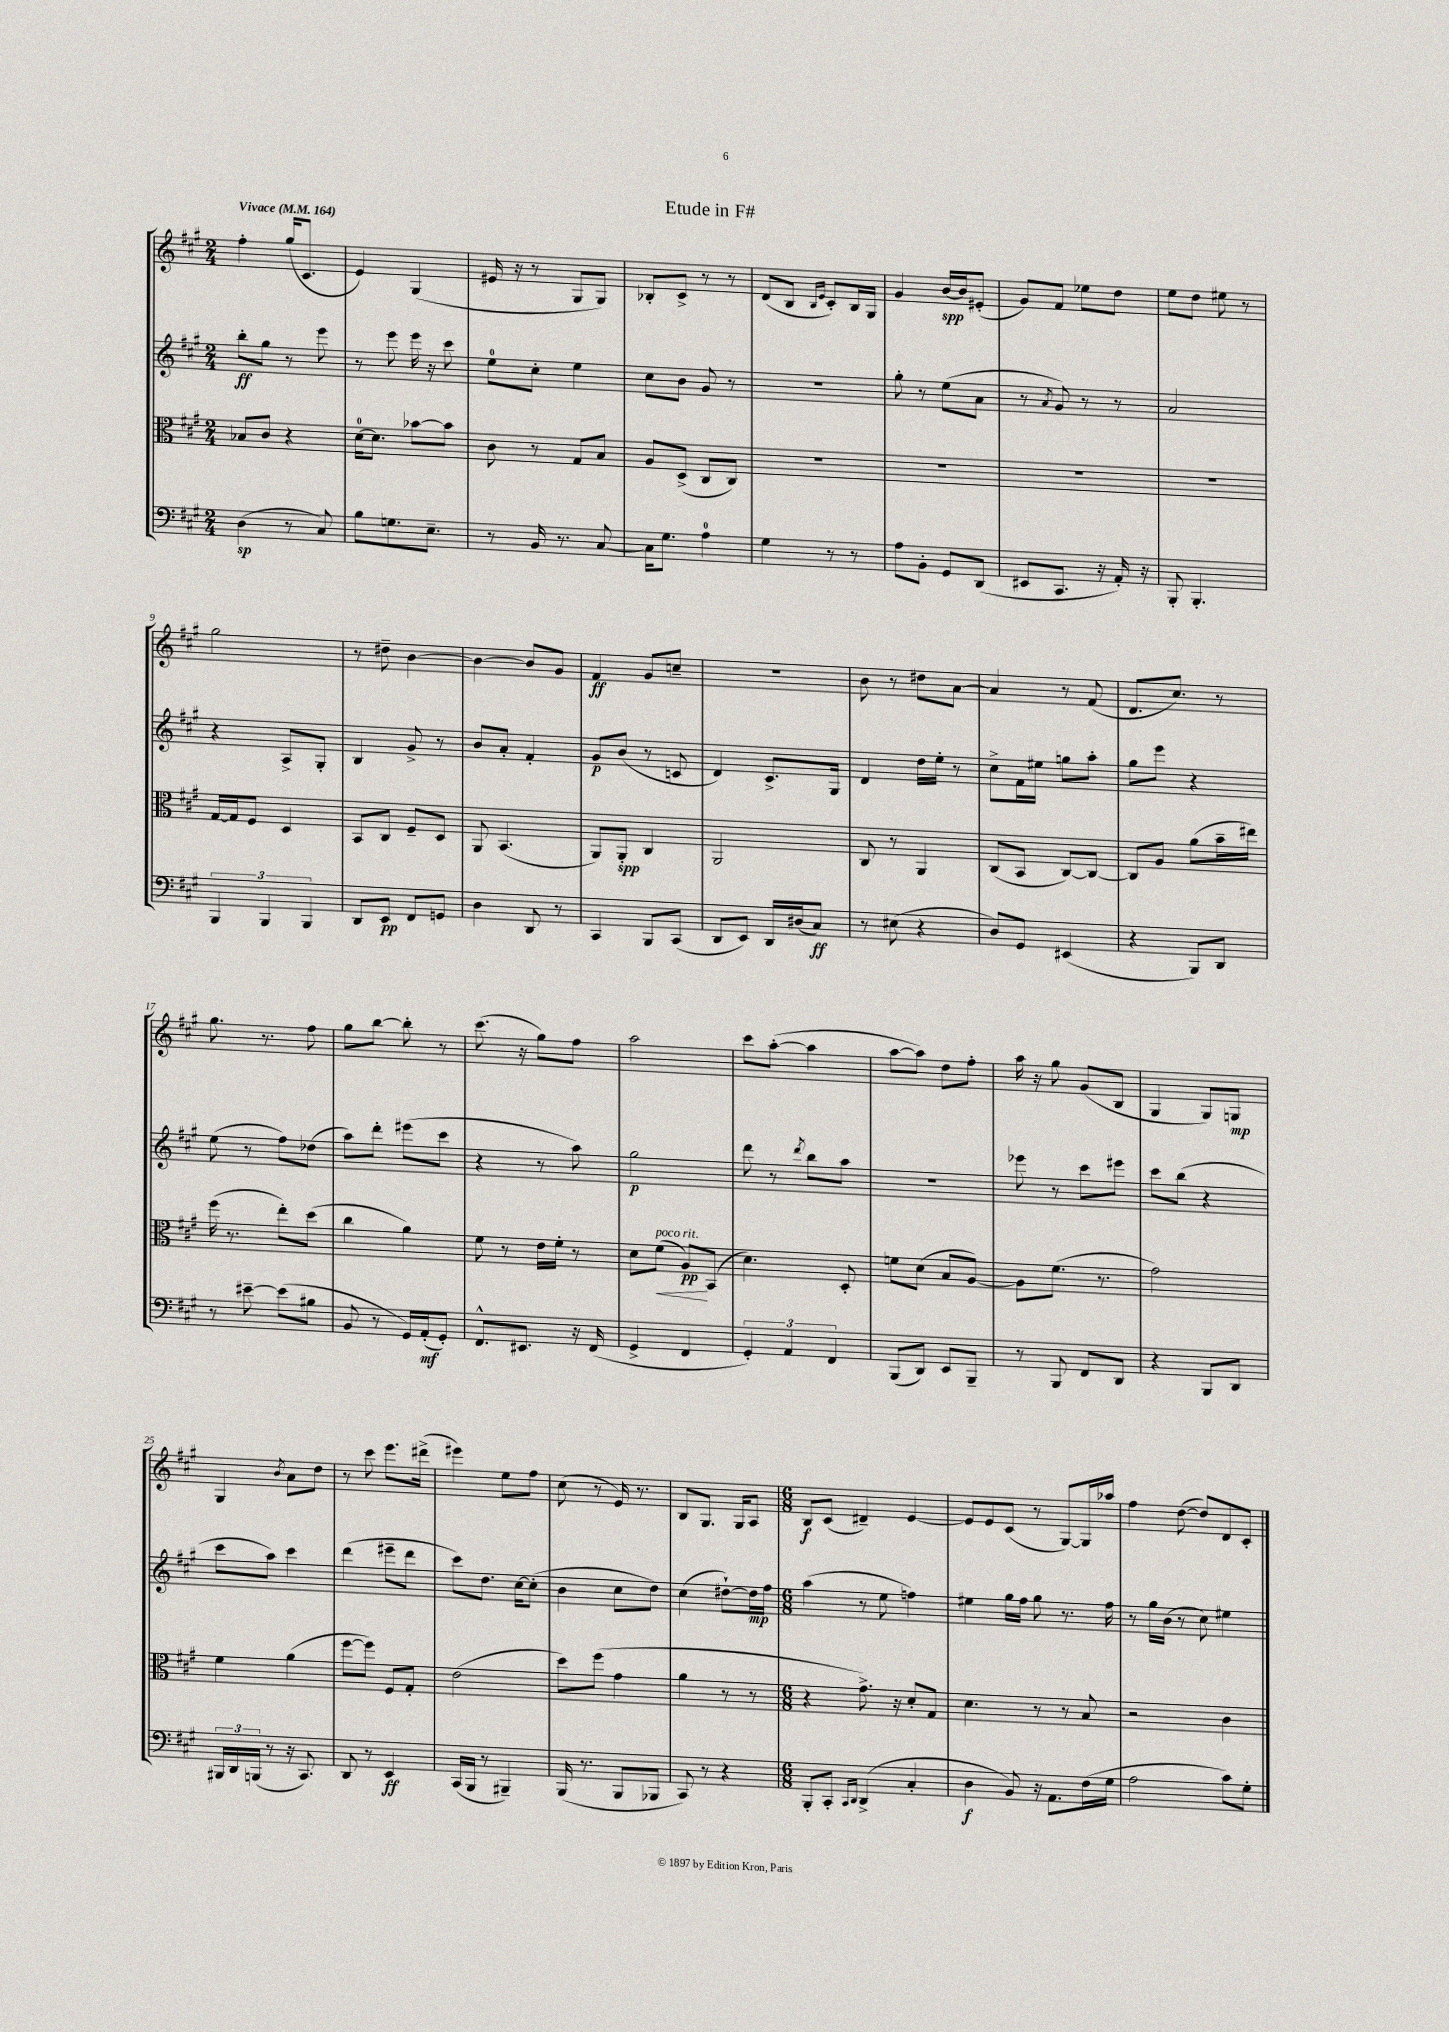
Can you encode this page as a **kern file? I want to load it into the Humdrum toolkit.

**kern	**kern	**kern	**kern
*staff4	*staff3	*staff2	*staff1
*clefF4	*clefC3	*clefG2	*clefG2
*k[f#c#g#]	*k[f#c#g#]	*k[f#c#g#]	*k[f#c#g#]
*M2/4	*M2/4	*M2/4	*M2/4
*MM164	*MM164	*MM164	*MM164
(4D\	8B-/L	8bb'\L	4ff#'\
.	8c#/J	8gg#\J	.
8r	4r	8r	(16gg#/LK
.	.	.	8.c#/J
8C#/)	.	8eee\	.
=	=	=	=
8B\L	[16d\LK	8r	4e/)
.	8.d\]J	.	.
8.G\	.	8eee\	.
.	[8b-\L	16eee\	(4G#/
8.E~\J	.	16r	.
.	8b-\]J	8ccc#\	.
=	=	=	=
8r	8c#\	8ee\L	16e#/
.	.	.	16r
16BB/	8r	8cc#'\J	8r
8.r	.	.	.
.	8G#/L	4ee\	8G#/L
[8C#/	8B/J	.	8G#/J)
=	=	=	=
16C#\]LK	8A/L	8cc#\L	8B-'/L
8.G#\J	.	.	.
.	(8D^/J	8b\J	8c#^/J
4A\	8C#/L	8g#/	8r
.	8C#/J)	8r	8r
=	=	=	=
4G#\	2r	2r	(8d/L
.	.	.	8B/J
.	.	.	16qqB/LL
.	.	.	16qqe/JJ
8r	.	.	8c#'/L)
8r	.	.	16B/L
.	.	.	16G#/JJ
=	=	=	=
8A\L	2r	8gg#'\	4g#/
8BB'\J	.	8r	.
8GG#/L	.	(8ee\L	[16b/LL
.	.	.	16b/]J
(8DD/J	.	8a\J	(8e#'/J
=	=	=	=
8EE#/L	2r	8r	8g#/L)
.	.	8qa/	.
8.CC#/J	.	8g#/)	8f#/J
.	.	8r	8ee-\L
16r	.	.	.
16AA'/)	.	8r	8dd\J
16r	.	.	.
=	=	=	=
8BBB'/	2r	2a/	8ee\L
4.BBB'/	.	.	8dd\J
.	.	.	8ee#\
.	.	.	8r
=	=	=	=
6BBB/	[16G#/LL	4r	2gg#\
.	16G#/]J	.	.
.	8F#/J	.	.
6BBB/	.	.	.
.	4D/	8A^/L	.
6BBB/	.	.	.
.	.	8G#'/J	.
=	=	=	=
8DD/L	8BB/L	4B/	8r
8EE/J	8C#/J	.	8dd#~\
8FF#/L	8F#~/L	8g#^/	[4b\
8GG/J	8D/J	8r	.
=	=	=	=
4D\	8AA/	8b/L	4b\_
.	(4.BB/	8a'/J	.
8DD/	.	4f#'/	8b/]L
8r	.	.	8g#/J
=	=	=	=
4CC#/	8AA/L)	8g#/L	4f#/
.	8AA'/J	(8b/J	.
8BBB/L	4C#/	8r	8g#/L
(8CC#/J	.	8c/	8cc~/J
=	=	=	=
8DD/L	2AA/	4d/)	2r
8EE/J)	.	.	.
16DD/LL	.	8.c#^/L	.
(16D#/J	.	.	.
8C#/J)	.	.	.
.	.	16G#/Jk	.
=	=	=	=
8r	8C#/	4d/	8b\
(8E#\	8r	.	8r
4r	4AA/	16dd\LL	8dd#\L
.	.	16ee'\JJ	.
.	.	8r	[8a\J
=	=	=	=
8D/L)	(8C#/L	8cc#^\L	4a/]
8GG#/J	8BB/J	16f#\L	.
.	.	16ee#\JJ	.
(4EE#/	[8C#/L)	8gg\L	8r
.	8C#/_J	8aa'\J	(8f#/
=	=	=	=
4r	8C#/]L	8gg#\L	8.d/L
.	8A/J	8eee\J	.
.	.	.	8.cc#/J)
8BBB/L)	(8a\L	4r	.
8DD/J	16b~\L	.	8r
.	16ee#\JJ)	.	.
=	=	=	=
8r	(16ff#\	(8ee\	8.gg#\
.	8.r	.	.
[8e#~\	.	8r	.
.	.	.	8.r
(8e#\]L	8ee'\L)	8ff#\L)	.
8B#\J	(8dd\J	(8dd-\J	8ff#\
=	=	=	=
8BB/	4cc#\	8aa\L)	8gg#\L
8r	.	8ddd'\J	[8bb\J
16GG#/LL)	4a\)	(8eee#\L	8bb'\]
(16AA'/J	.	.	.
8GG#'/J)	.	8ccc#\J	8r
=	=	=	=
8.FF#^^/L	8f#\	4r	(8.ccc#\
.	8r	.	.
8.EE#/J	.	.	16r
.	16e\LL	8r	8gg#\L)
.	16f#'\JJ	.	.
16r	8r	8aa\)	8ff#\J
(16FF#/	.	.	.
=	=	=	=
4GG#^/	8d\L	2gg#\	2aa\
.	(8f#\J	.	.
4FF#/	8A/L)	.	.
.	(8BB/J	.	.
=	=	=	=
6GG#'/)	4.d\)	8ddd\	8ccc#\L
.	.	8r	([8aa'\J
6AA/	.	.	.
.	.	8qddd/	.
.	.	8bb\L	4aa\]
6FF#/	.	.	.
.	8D'/	8aa\J	.
=	=	=	=
(8BBB/L	8f\L	2r	[8aa\L
8DD/J)	(8d\J	.	8aa\]J)
8EE/L	8B/L	.	8dd\L
8BBB~/J	[8A/J)	.	8ff#'\J
=	=	=	=
8r	8A\]L	8eee-\	16aa\
.	.	.	16r
8BBB/	(8.f#\J	8r	8gg#\
8FF#/L	.	8ccc#\L	(8g#/L
.	8.r	.	.
8DD/J	.	8eee#\J	8B/J
=	=	=	=
4r	2g#\)	8ccc#\L	4G#/
.	.	(8bb\J	.
8BBB/L	.	4r	8G#/L)
8DD/J	.	.	8G/J
=	=	=	=
24BBB#/LL	4f#\	8ccc#\L	4G#/
24DD/	.	.	.
(24BBB/JJ	.	.	.
8r	.	8aa\J)	.
.	.	.	8qb/
16r	(4a\	4ccc#\	8a\L
8.CC#/)	.	.	.
.	.	.	8dd\J
=	=	=	=
8DD/	[8ff#\L	(4ddd\	8r
8r	8ff#\]J)	.	8ccc#\
4EE/	8F#/L	8eee#~\L	8.eee\L
.	8G#'/J	8ddd\J	.
.	.	.	(16ddd#^\Jk
=	=	=	=
(16CC#/LL	(2e\	8ccc#\L)	4eee#\)
16BBB/JJ	.	.	.
8r	.	8.dd\J	.
4BBB#~/)	.	.	8ee\L
.	.	[16cc#\LK	.
.	.	(8cc#'\]J	8ff#\J
=	=	=	=
(16BBB/	8dd\L)	4b\	(8cc#\
8.r	.	.	.
.	(8ff#\J	.	8r
8BBB/L	4g#\	8cc#\L	16e/)
.	.	.	8.r
8BBB-/J	.	8dd\J)	.
=	=	=	=
8CC#/)	4a\	(4cc#\	8B/L
8r	.	.	8.G#/J
4r	8r	[8dd#`\L)	.
.	.	.	16G#/LK
.	8r	16dd#\]L	8A/J
.	.	16ff#\JJ	.
=	=	=	=
*M6/8	*M6/8	*M6/8	*M6/8
8BBB'/L	4r	(4aa\	8B/L
8CC#'/J	.	.	(8c#/J
16qqCC#/LL	.	.	.
16qqDD/JJ	.	.	.
(4DD^/	8.g#^\)	8r	4d#~/)
.	.	8ee\	.
.	16r	.	.
4C#'/	8d'/L	4ff\)	[4e/
.	8G#/J	.	.
=	=	=	=
4D\	4.d\	4ee#\	8e/]L
.	.	.	8e/
8BB/)	.	16gg#\LL	(8c#/J
.	.	16ff#\JJ	.
16r	8r	8gg#\	8r
8.AA\L	.	.	.
.	8r	8.r	[8G#/L)
(16F#\L	8B/	.	16G#/]L
16G#\JJ	.	16ff#\	16aa-/JJ
=	=	=	=
2A\	2r	8r	4ff#\
.	.	16gg#\LL	.
.	.	(16b\JJ	.
.	.	8r	([8dd\
.	.	8cc#\)	8dd/]L)
8c#\L)	4c#\	4ee#\	8d/
8G#'\J	.	.	8c#'/J
==	==	==	==
*-	*-	*-	*-
